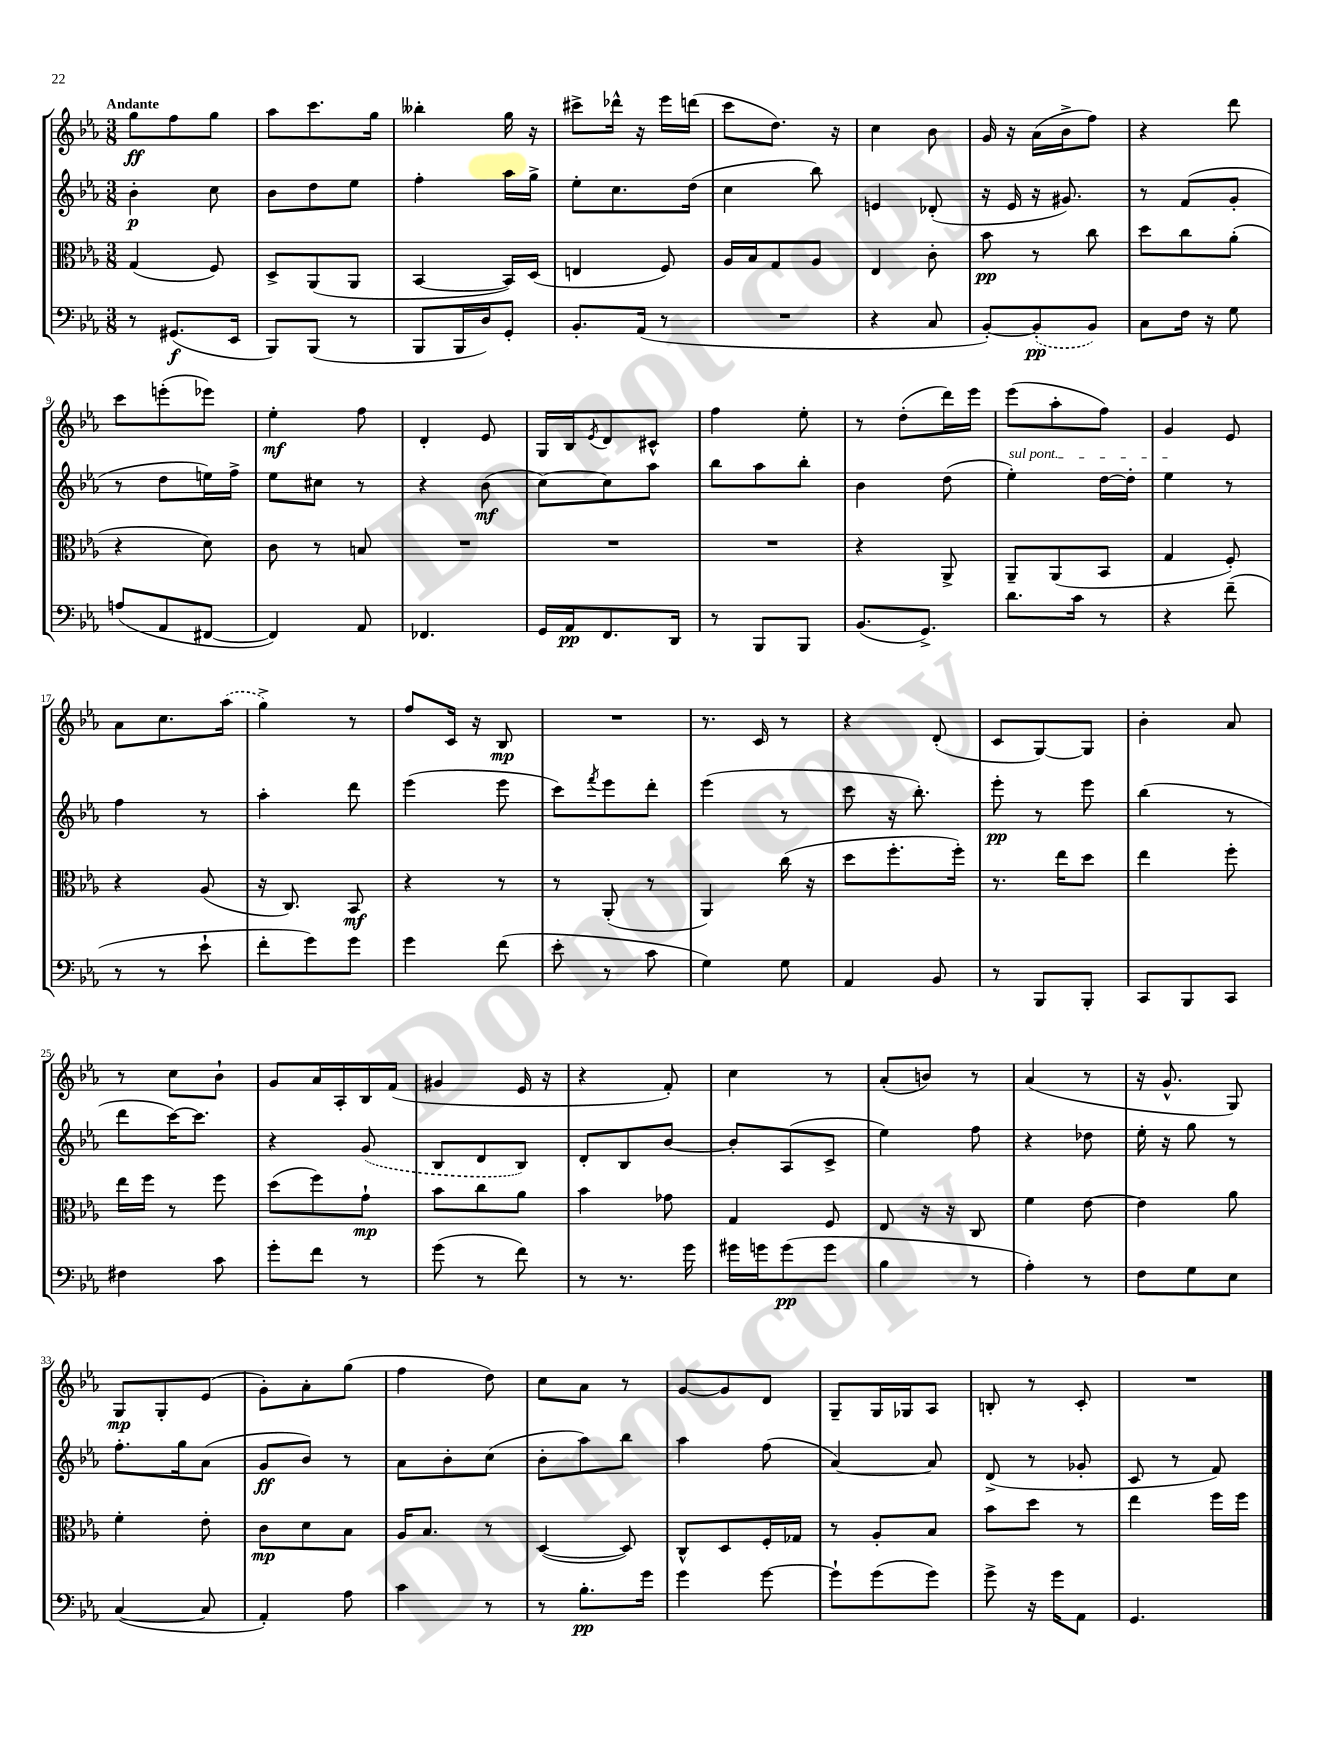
<<
\new StaffGroup <<
\new Staff = "s0" {
    \clef treble \key ees \major \numericTimeSignature \time 3/8 \tempo "Andante"
    g''8\ff f''8 g''8 |
    aes''8 c'''8. g''16 |
    beses''4-. g''16 r16 |
    cis'''8-> des'''16-^ r16 ees'''16 d'''16( |
    c'''8 d''8.) r16 |
    c''4 bes'8 |
    g'16 r16 aes'16( bes'16-> f''8) |
    r4 d'''8 |
    c'''8 e'''8-.( ees'''8) |
    ees''4-.\mf f''8 |
    d'4-. ees'8 |
    g16 bes16 \acciaccatura { ees'8 } d'8 cis'8-^ |
    f''4 ees''8-. |
    r8 d''8-.( d'''16) ees'''16 |
    ees'''8( aes''8-. f''8) |
    g'4 ees'8 |
    aes'8 c''8. \once \slurDashed aes''16( |
    g''4->) r8 |
    f''8 c'16 r16 bes8\mp |
    R4. |
    r8. c'16 r8 |
    r4 d'8-.( |
    c'8 g8~) g8 |
    bes'4-. aes'8 |
    r8 c''8 bes'8-! |
    g'8 aes'16 aes16-. bes16 f'16( |
    gis'4 ees'16 r16 |
    r4 f'8-.) |
    c''4 r8 |
    aes'8-.( b'8) r8 |
    aes'4( r8 |
    r16 g'8.-^ g8) |
    g8\mp g8-. ees'8( |
    g'8-.) aes'8-. g''8( |
    f''4 d''8) |
    c''8 aes'8 r8 |
    g'8~ g'8 d'8 |
    g8-- g16 ges16 aes8 |
    b8-. r8 c'8-. |
    R4. \bar "|." |
}
\new Staff = "s1" {
    \clef treble \key ees \major \numericTimeSignature \time 3/8
    bes'4-.\p c''8 |
    bes'8 d''8 ees''8 |
    f''4-. aes''16 g''16-> |
    ees''8-. c''8. d''16( |
    c''4 bes''8) |
    e'4 des'8-.( |
    r16 ees'16 r16 gis'8.) |
    r8 f'8( g'8-. |
    r8 d''8 e''16) f''16-> |
    ees''8 cis''8 r8 |
    r4 bes'8\mf( |
    c''8~) c''8 aes''8 |
    bes''8 aes''8 bes''8-. |
    bes'4 d''8( |
    \once \override TextSpanner.bound-details.left.text = \markup { \italic "sul pont." } ees''4-.\startTextSpan) d''16~ d''16-. |
    ees''4\stopTextSpan r8 |
    f''4 r8 |
    aes''4-. d'''8 |
    ees'''4( ees'''8 |
    c'''8) \acciaccatura { f'''8 } ees'''8 d'''8-. |
    ees'''4( r8 |
    c'''8 r16 bes''8.-.) |
    ees'''8-.\pp r8 ees'''8 |
    bes''4( r8 |
    d'''8 c'''16~) c'''8. |
    r4 \once \slurDashed g'8( |
    bes8 d'8 bes8) |
    d'8-. bes8 bes'8~ |
    bes'8-. aes8( c'8-> |
    ees''4) f''8 |
    r4 des''8 |
    ees''16-. r16 g''8 r8 |
    f''8.-. g''16 aes'8( |
    g'8\ff bes'8) r8 |
    aes'8 bes'8-. c''8( |
    bes'8-. aes''8) bes''8 |
    aes''4 f''8( |
    aes'4~) aes'8 |
    d'8->( r8 ges'8-. |
    c'8 r8 f'8) \bar "|." |
}
\new Staff = "s2" {
    \clef alto \key ees \major \numericTimeSignature \time 3/8
    g4( f8) |
    d8-> aes,8( aes,8 |
    bes,4~ bes,16) d16( |
    e4 f8) |
    aes16 bes16 g8 aes8 |
    ees4 c'8-. |
    bes'8\pp r8 c''8 |
    d''8 c''8 aes'8-.( |
    r4 d'8) |
    c'8 r8 b8 |
    R4. |
    R4. |
    R4. |
    r4 aes,8-> |
    aes,8-- aes,8( bes,8 |
    g4 f8-.) |
    r4 aes8( |
    r16 c8.) bes,8\mf |
    r4 r8 |
    r8 aes,8-.( r8 |
    aes,4) c''16( r16 |
    d''8 f''8.-. f''16-.) |
    r8. ees''16 d''8 |
    ees''4 f''8-. |
    ees''16 f''16 r8 f''8 |
    d''8( f''8) g'8-!\mp |
    bes'8 c''8 aes'8 |
    bes'4 ges'8 |
    g4 f8 |
    ees8 r16 r16 c8 |
    f'4 ees'8~ |
    ees'4 aes'8 |
    f'4-. ees'8-. |
    c'8\mp d'8 bes8 |
    aes16 bes8. r8 |
    d4~( d8) |
    c8-^ d8 f16-. ges16 |
    r8 aes8-. bes8 |
    bes'8 d''8 r8 |
    ees''4 f''16 f''16 \bar "|." |
}
\new Staff = "s3" {
    \clef bass \key ees \major \numericTimeSignature \time 3/8
    r8 gis,8.\f( ees,16 |
    bes,,8) bes,,8( r8 |
    bes,,8 bes,,16 d16) g,8-. |
    bes,8.-. aes,16( r8 |
    R4. |
    r4 c8 |
    bes,8~-.) \once \slurDashed bes,8-.\pp( bes,8) |
    c8 f16 r16 g8 |
    a8( aes,8 fis,8~ |
    fis,4) aes,8 |
    fes,4. |
    g,16 aes,16\pp f,8. d,16 |
    r8 bes,,8 bes,,8 |
    bes,8.( g,8.->) |
    d'8. c'16 r8 |
    r4 f'8--( |
    r8 r8 ees'8-! |
    f'8-. g'8) g'8 |
    g'4 f'8( |
    ees'8-. r8 c'8 |
    g4) g8 |
    aes,4 bes,8 |
    r8 bes,,8 bes,,8-. |
    c,8 bes,,8 c,8 |
    fis4 c'8 |
    g'8-. f'8 r8 |
    g'8( r8 f'8) |
    r8 r8. g'16 |
    gis'16 g'16 g'8\pp( g'8 |
    bes4 r8 |
    aes4-.) r8 |
    f8 g8 ees8 |
    c4~( c8 |
    aes,4-.) aes8 |
    c'4 r8 |
    r8 bes8.-.\pp g'16 |
    g'4 g'8~ |
    g'8-! g'8( g'8) |
    g'8-> r16 g'16 aes,8 |
    g,4. \bar "|." |
}
>>
>>
